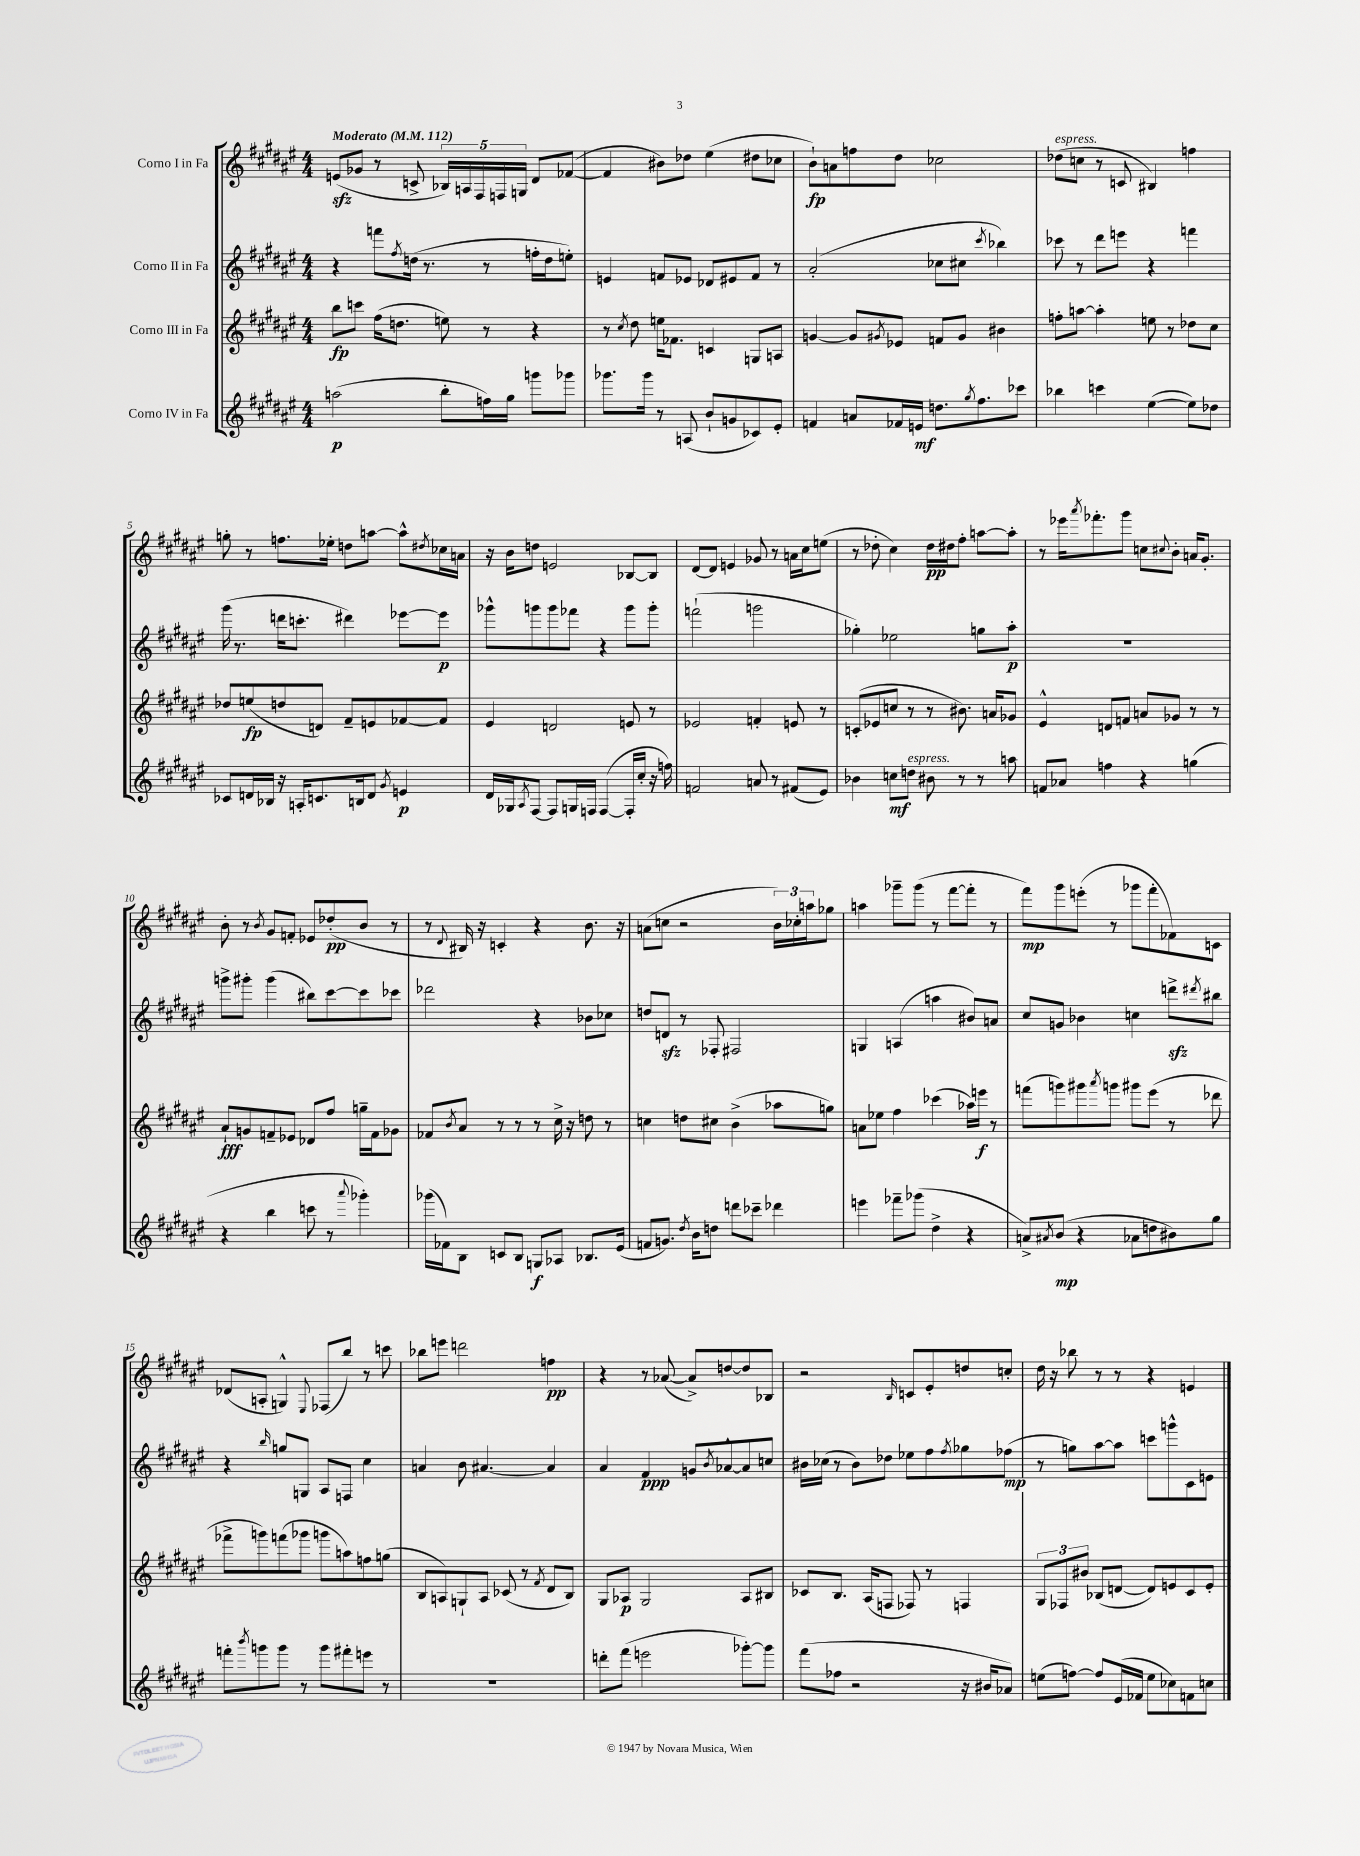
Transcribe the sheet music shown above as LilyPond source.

<<
\new StaffGroup <<
\new Staff = "s0" \with { instrumentName = "Corno I in Fa" } {
    \clef treble \key fis \major \numericTimeSignature \time 4/4 \tempo "Moderato" 4 = 112
    e'8\sfz( ges'8 r8 c'8-> \tuplet 5/4 { bes16) a16 fis16 f16 g16 } dis'8 fes'8~( |
    fes'4 bis'8) des''8 eis''4( dis''8 ces''8 |
    b'8-!\fp) a'8 f''8 dis''8 ces''2 |
    des''8^\markup { \italic "espress." }( c''8 r8 c'8 bis4) f''4 |
    g''8-. r8 f''8. ees''16-. d''8 a''8~ a''8-^ \acciaccatura { dis''8 } ces''16 a'16 |
    r16 b'16 d''8 e'2 bes8~ bes8 |
    dis'8~ dis'8 e'4 ges'8 r8 a'16 cis''16 e''8( |
    r8 des''8-. cis''4) des''16\pp dis''16 fis''8-. a''8~ a''8-. |
    r8 ees'''16 \acciaccatura { ais'''8 } fes'''8.-. gis'''8 c''8 \appoggiatura { cis''8 } b'8-. a'16 gis'8.-. |
    b'8-. r8 \acciaccatura { b'8 } gis'8 f'8-. ees'8 des''8-.\pp( b'8 r8 |
    r8 \appoggiatura { dis'8 } bis16) r16 c'4-. r4 b'8. r16 |
    a'8( c''8 r2 \tuplet 3/2 { b'16) ces''16-. a''16 } ges''8 |
    a''4 ges'''8-- ges'''8( r8 fis'''8~ fis'''8-. r8 |
    fis'''8\mp) gis'''8 e'''8-.( r8 ges'''8 fis'''8-. fes'8) c'8 |
    des'8( a8-. g4-^) \appoggiatura { eis8 } fes8( b''8) r8 c'''8 |
    bes''8 e'''8 d'''2 f''4\pp |
    r4 r8 aes'8~( aes'8->) d''8~ d''8 bes8 |
    r2 \grace { b16 } c'8 eis'8-. d''8 c''8-. |
    dis''16 r16 bes''8 r8 r8 r4 e'4 \bar "|." |
}
\new Staff = "s1" \with { instrumentName = "Corno II in Fa" } {
    \clef treble \key fis \major \numericTimeSignature \time 4/4
    r4 f'''8 \acciaccatura { fis''8 } d''16( r8. r8 f''16-. d''16 e''8-.) |
    e'4 f'8 ees'8 des'8 eis'8 f'8 r8 |
    ais'2-.( ces''8 cis''8 \acciaccatura { cis'''8 } bes''4) |
    ces'''8 r8 dis'''8 e'''8 r4 f'''4 |
    gis'''16( r8. d'''16 c'''8.-. dis'''4) ees'''8~ ees'''8\p |
    ges'''8-^ g'''8 g'''8 fes'''8 r4 g'''8 g'''8-. |
    f'''2-!( g'''2 |
    ges''4-.) ees''2 g''8 ais''8-.\p |
    R1 |
    g'''8-> gis'''8-. gis'''4( bis''8) cis'''8~ cis'''8 ces'''8 |
    des'''2 r4 bes'8 ces''8 |
    d''8 d'8\sfz r8 fes8-. fis2 |
    g4 a4( a''4 bis'8) a'8 |
    cis''8 g'8 bes'4 c''4 d'''8->\sfz \acciaccatura { dis'''8 } bis''8 |
    r4 \grace { b''16 } g''8 g8 ais8 f8 cis''4 |
    a'4 b'8 ais'4.~ ais'4 |
    ais'4 fis'4\ppp g'8 \acciaccatura { b'8 } aes'8~-^ aes'8 c''8 |
    bis'16 ces''16( r8 bis'8) des''8 ees''8 fis''8 \acciaccatura { fis''8 } ges''8 fes''8\mp( |
    r8 g''8) ais''8~ ais''8 c'''8 g'''8-^ cis'8 e'8 \bar "|." |
}
\new Staff = "s2" \with { instrumentName = "Corno III in Fa" } {
    \clef treble \key fis \major \numericTimeSignature \time 4/4
    b''8\fp c'''8 fis''16( d''8. e''8) r8 r4 |
    r8 \acciaccatura { cis''8 } dis''8 e''16 fes'8. c'4 g8 a8 |
    g'4~ g'8 \acciaccatura { gis'8 } ees'8 f'8 gis'8 bis'4 |
    f''8-. a''8~ a''4-. e''8 r8 des''8 cis''8 |
    des''8 e''8\fp( d''8 d'8) fis'8-- e'8 fes'8~ fes'8 |
    eis'4 d'2 e'8 r8 |
    ees'2 f'4-. e'8 r8 |
    c'8-.( ees'8 c''8 r8 r8 bis'8.) a'16 ges'8 |
    eis'4-^ d'8 f'8 a'8 ges'8 r8 r8 |
    ais'8-!\fff g'8 f'8-- ees'8 des'8 fis''8 g''16-- f'16 ges'8 |
    fes'8 \acciaccatura { b'8 } ais'8 r8 r8 r8 cis''16-> r16 d''8 r8 |
    c''4 d''8 cis''8 b'4->( aes''8 g''8) |
    a'8 ees''8 fis''4 ces'''4( aes''16) e'''16\f r8 |
    f'''8( g'''8) gis'''8 \acciaccatura { ais'''8 } g'''8 gis'''8 eis'''8( r8 des'''8 |
    fes'''8-> g'''8) f'''8( ges'''8 g'''8 a''8) f''8 g''8( |
    b8 a8) g8-! a8 ces'8( r8 \acciaccatura { fis'8 } dis'8 b8) |
    gis8 aes8\p gis2 aes8 bis8 |
    ces'8 b8. ais16( f8 fes8) r8 f4 |
    \tuplet 3/2 { gis8 fes8 bis'8 } bes8( d'8~ d'8) e'8 cis'8 e'8-. \bar "|." |
}
\new Staff = "s3" \with { instrumentName = "Corno IV in Fa" } {
    \clef treble \key fis \major \numericTimeSignature \time 4/4
    a''2\p( b''8-. f''16) gis''16 g'''8 ges'''8 |
    ges'''8. ges'''16 r8 a8( b'8-! g'8 ces'8) eis'8-. |
    f'4 a'8 fes'16 e'16\mf d''8. \acciaccatura { gis''8 } fis''8. ces'''8 |
    bes''4 c'''4 eis''4~( eis''8) des''8 |
    ces'8 d'16 bes16 r16 a16-. c'8. b16 d'8 \acciaccatura { gis'8 } e'4\p |
    dis'16 ges16 \acciaccatura { ais8 } fis8~ fis8 g16 f16 f4~( f16-. cis''16-. r16 f''16) |
    f'2 a'8 r8 fis'8( eis'8) |
    bes'4 c''8\mf d''8^\markup { \italic "espress." } bis'8 r8 r8 a''8 |
    f'8 aes'8 f''4 r4 g''4( |
    r4 b''4 c'''8 r8 \appoggiatura { ais'''8 } ges'''4-.) |
    ges'''16( fes'16) b8 c'8 b8 g8\f aes8 bes8. eis'16( |
    f'8 g'8.) \acciaccatura { dis''8 } b'16 d''8 d'''8 ces'''8-- des'''4 |
    e'''4 fes'''8-- ges'''8( dis''4-> r4 |
    a'8->) \acciaccatura { ais'8 } b'8\mp( r4 aes'8 d''8 bis'8) gis''8 |
    f'''8-. \acciaccatura { b'''8 } g'''8 g'''8 r8 g'''8 fis'''8-. e'''8 r8 |
    R1 |
    d'''8-. fis'''8( e'''2 ges'''8~-.) ges'''8 |
    fis'''8( fes''8 r2 r16 bis'16 aes'8) |
    e''8( f''8~) f''8 eis'16( fes'16 e''8 ces''8) f'8 c''8 \bar "|." |
}
>>
>>
